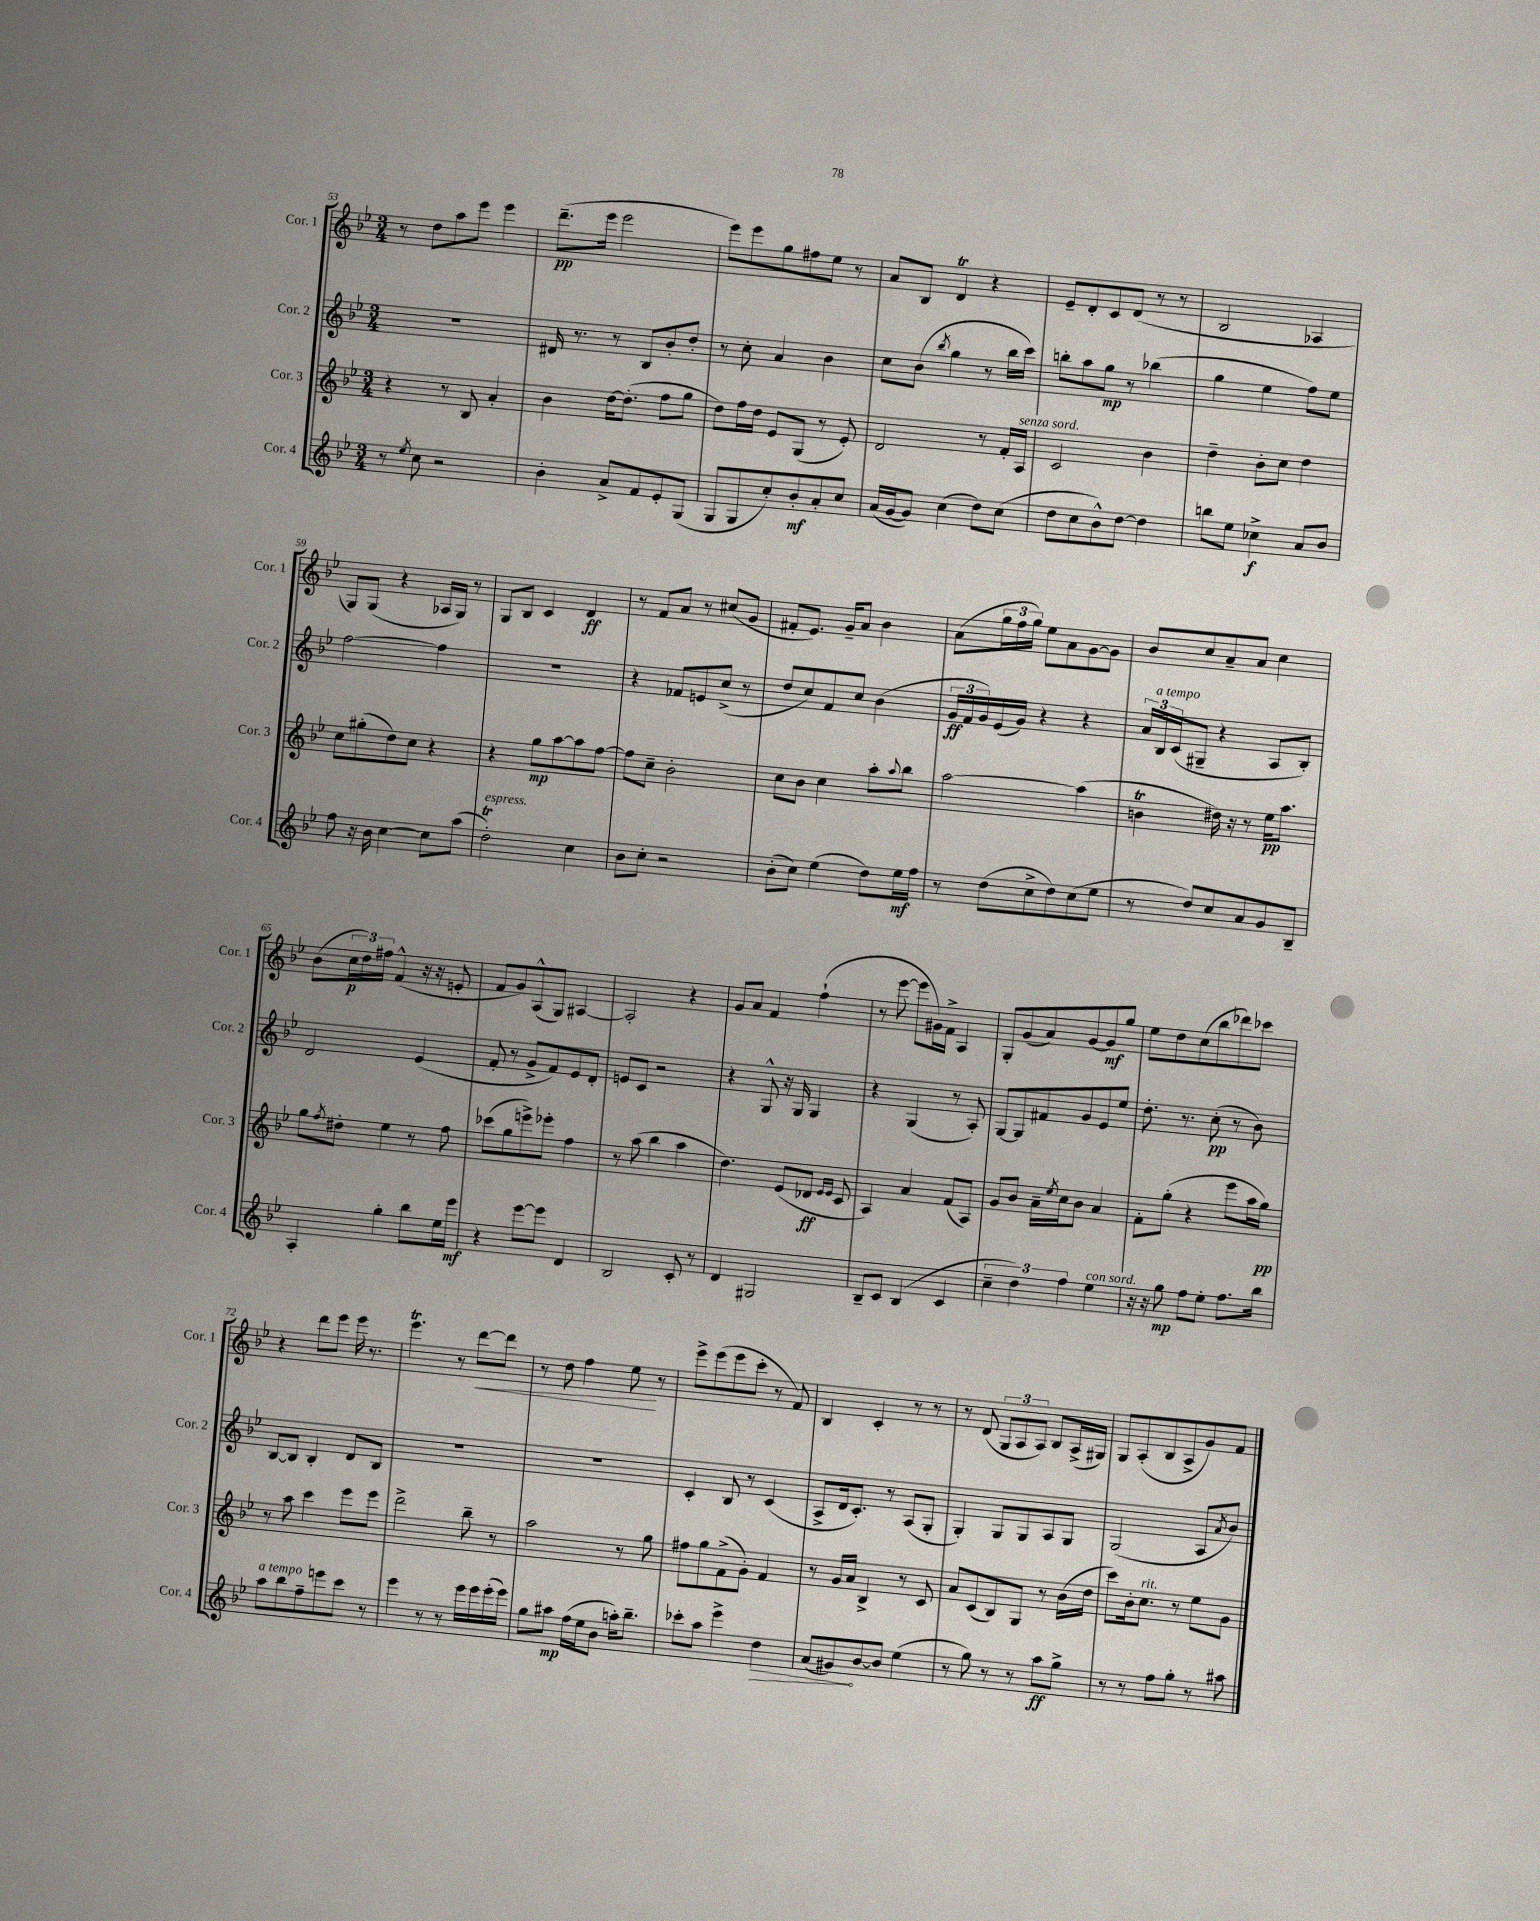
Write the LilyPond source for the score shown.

<<
\new StaffGroup <<
\new Staff = "s0" \with { instrumentName = "Cor. 1" shortInstrumentName = "Cor. 1" } {
    \clef treble \key bes \major \numericTimeSignature \time 3/4
    r8 d''8 a''8 ees'''8 ees'''4 |
    d'''8.--\pp( ees'''16 ees'''2 |
    ees'''8) ees'''8 g''8 fis''8 ees''8 r8 |
    a'8 bes8 d'4\trill r4 |
    ees'8-- d'8-. c'8 d'8( r8 r8 |
    bes2 aes4 |
    g8) g8( r4 aes16 g16) r8 |
    g8 bes8 c'4 d'4\ff |
    r8 f'8 a'8 r8 cis''8( g'8 |
    fis'8-. ees'8.) g'16-- a'8 bes'4 |
    a'8( \tuplet 3/2 { g''16 f''16 g''16) } ees''8 a'8 g'8~ g'8 |
    bes'8 c''8 a'8-- a'8 c''4 |
    bes'8( \tuplet 3/2 { c''16\p d''16) fis''16 } f'4-^( r16 r16 e'8-. |
    f'8 g'8) a8-^( g8) ais4~ |
    ais2-. r4 |
    g'8 a'8 f'4 f''4-!( |
    r8 ees'''8~ ees'''8 gis'16) f'16-> a4 |
    g8-. g'8( a'8) g'8~ g'8\mf g''8 |
    ees''8 d''8 c''8( bes''8 des'''8) ces'''8 |
    r4 d'''8 ees'''8 ees'''16 r8. |
    ees'''4.\trill r8 d'''8~\< d'''8 |
    r8 d''8 f''4 ees''8\! r8 |
    ees'''8-> ees'''8( ees'''8 c'''8-. r8 f'8) |
    bes4 c'4-. r8 r8 |
    r8 d'8( \tuplet 3/2 { g8 a8 a8) } bes8 a16->( gis16) |
    g8 a8-.( bes8 a8-> g'8) f'8 \bar "|." |
}
\new Staff = "s1" \with { instrumentName = "Cor. 2" shortInstrumentName = "Cor. 2" } {
    \clef treble \key bes \major \numericTimeSignature \time 3/4
    R2. |
    dis'16 r8. r8 bes8 bes'8-. d''8-. |
    r8 c''8-. a'4 bes'4 |
    c''8 bes'8( \acciaccatura { bes''8 } g''4 r8 bes''16 c'''16) |
    b''8-. a''8 g''8\mp r8 bes''4( |
    g''4 ees''4 f''8) ees''8 |
    f''2~ f''4 |
    R2. |
    r4 fes'8 e'8 c''8->( r8 |
    d''8 c''8) f'8 c''8 bes'4( |
    \tuplet 3/2 { g'16\ff f'16 g'16) } ees'16( g'16) r4 r4 |
    \tuplet 3/2 { a'16 bes16^\markup { \italic "a tempo" } c'16( } gis8-- r4 a8 bes8-.) |
    d'2 ees'4( |
    f'8-. r8 g'8-> f'8) ees'8 d'8-. |
    e'8 c'8 r2 |
    r4 g8-^ r16 g16 g4 |
    r4 g4( r8 a8-.) |
    g8~ g8 fis'8 g'8 ees'8 ees''8 |
    d''8.-. r8. c''8-.\pp( r8 bes'8) |
    bes8~ bes8 bes4-. d'8 bes8 |
    R2. |
    R2. |
    c'4-. bes8 r8 c'4( |
    a8-> d'16 c'8.-.) r8 a8( g8-. |
    g4-.) g8 g8 a8 g8 |
    g2( a8 \acciaccatura { a'8 } bes'8) \bar "|." |
}
\new Staff = "s2" \with { instrumentName = "Cor. 3" shortInstrumentName = "Cor. 3" } {
    \clef treble \key bes \major \numericTimeSignature \time 3/4
    r4 r8 bes8 a'4-. |
    bes'4 d''16~ d''8.-.( f''8 g''8 |
    d''8) f''16 d''16 ees'8 g8( r8 ees'8-.) |
    d'2 r8 f'16-. a16^\markup { \italic "senza sord." } |
    c'2 bes'4 |
    d''4-- bes'8-. c''8 d''4 |
    c''8 gis''8-.( d''8) c''8 r4 |
    r4 g''8\mp a''8~ a''8 f''8~ |
    f''8 c''8-- bes'2-. |
    c''8 bes'8 c''4 a''8-. \appoggiatura { a''8 } bes''8 |
    a''2~ a''4( |
    b'4\trill dis''16) r16 r8 ees''16\pp a''8. |
    g''8 \acciaccatura { f''8 } dis''8-. ees''4 r8 f''8 |
    ces'''8( g''8 e'''8->) ees'''8-. f''4 |
    r8 a''8( bes''4 a''4 |
    d''4.) ees'8( des'8\ff \grace { ees'16 ees'16 } c'8 |
    a4) a'4 f'8( a8) |
    g'8 bes'8 a'16-- \acciaccatura { ees''8 } c''16 bes'8 a'4 |
    f'8-. g''8-.( r4 ees'''8 a''16 g''16\pp) |
    r8 a''8 c'''4 ees'''8 ees'''8 |
    d'''2-> bes''8-- r8 |
    a''2 r8 g''8 |
    fis''8 g''8 f'8->( g'8-.) f'4 |
    r8 g'16 a'16 bes4-> r8 c'8 |
    a'8 c'8( bes8) g8 r8 bes'16( d''16 |
    c'''8) bes'16-. c''8.^\markup { \italic "rit." } r8 ees''8 g'8 \bar "|." |
}
\new Staff = "s3" \with { instrumentName = "Cor. 4" shortInstrumentName = "Cor. 4" } {
    \clef treble \key bes \major \numericTimeSignature \time 3/4
    r8 \acciaccatura { ees''8 } c''8 r2 |
    bes'4-. a'8-> f'8 ees'8-. g8( |
    g8 g8 c''8-.) bes'8-.\mf a'8-. c''8 |
    a'16( g'16~ g'8) c''4( d''8) c''8( |
    d''8 c''8 bes'8-^) d''8~ d''4 |
    b''8 ees''8 ces''4->\f a'8 bes'8 |
    f''8 r16 bes'16 c''4~ c''8 a''8( |
    d''2-.\trill^\markup { \italic "espress." }) c''4 |
    bes'8 c''8-. r2 |
    bes'8-.( c''8) ees''4( d''8) ees''16\mf f''16 |
    r8 d''8( c''8-> d''8) c''8( ees''8 |
    r8 d''8) c''8 a'8 g'8 bes8-- |
    a4-. g''4-. bes''8 ees''16 ees'''16\mf |
    r4 ees'''8~ ees'''8 d'4 |
    bes2 c'8-. r8 |
    d'4 gis2 |
    bes8-- c'8 bes4( c'4 |
    \tuplet 3/2 { c''4-- d''4) f''4 } ees''4^\markup { \italic "con sord." } |
    r16 r16 g''8\mp f''8 ees''8-. f''8. bes''16 |
    a''8^\markup { \italic "a tempo" } bes''8 f''8-- e'''8 c'''8 r8 |
    ees'''4 r8 r8 ees'''16 ees'''16 ees'''16-.( ees'''16) |
    g''8 ais''8\mp f''16( ees''16 bes'8 a''16-.) bes''8.-- |
    ces'''8-. a''8 ees'''4-> \once \override Hairpin.circled-tip = ##t d''4\> |
    a'8( gis'8\!) bes'8~ bes'8 ees''4( |
    r8 g''8) r8 r8 a''8\ff g''8-> |
    r8 r8 f''8 g''8-. r8 ais''8 \bar "|." |
}
>>
>>
\layout { \context { \Score currentBarNumber = #53 } }
